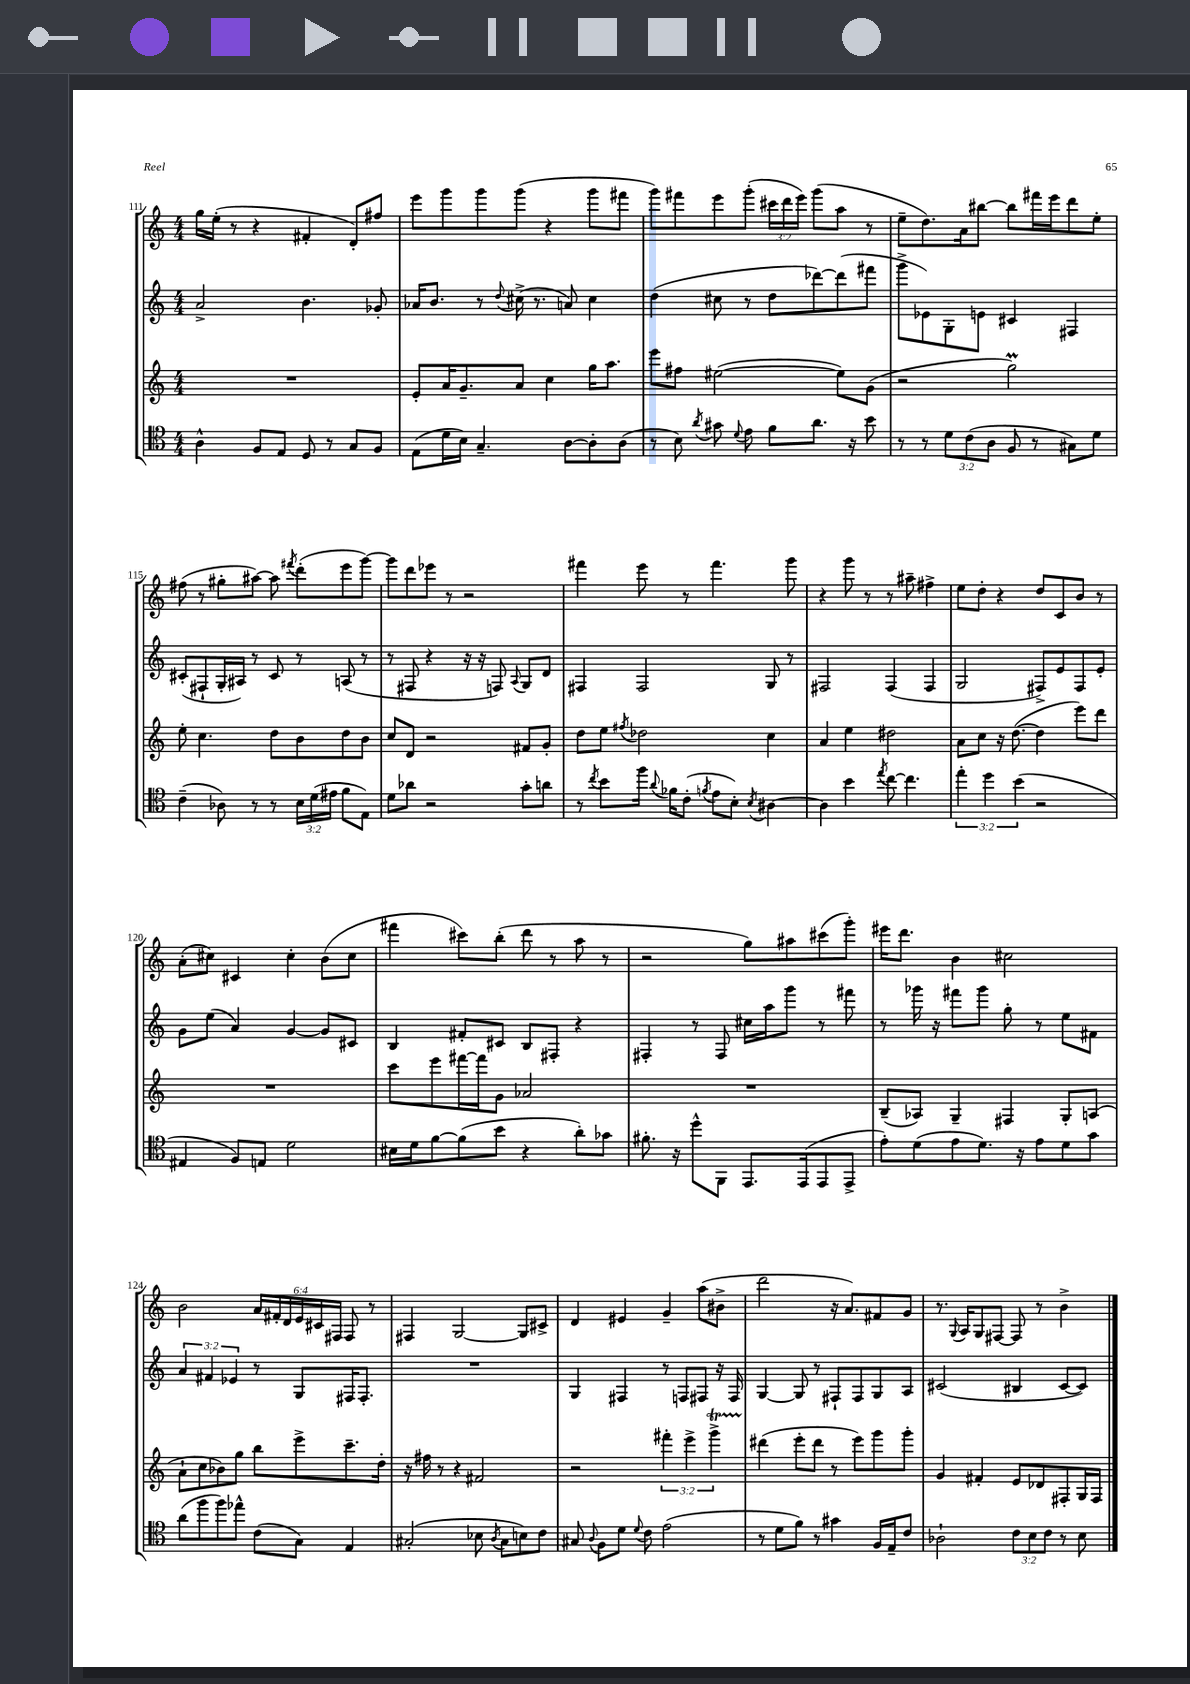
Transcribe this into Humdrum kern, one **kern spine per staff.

**kern	**kern	**kern	**kern
*staff4	*staff3	*staff2	*staff1
*clefC4	*clefG2	*clefG2	*clefG2
*k[]	*k[]	*k[]	*k[]
*M4/4	*M4/4	*M4/4	*M4/4
4A^^	1r	2a^	16gg
.	.	.	(16ee'
.	.	.	8r
8F	.	.	4r
8E	.	.	.
8D	.	4.b	4f#'
8r	.	.	.
8G	.	.	8d')
8F	.	8g-'	8ff#
=	=	=	=
(8E	8e'	16a-	8eee
.	.	8.b	.
16d	16a	.	8ggg
16B)	8.g~	.	.
4.G~	.	8r	8ggg
.	.	8qqdd	.
.	8a	(16cc#^	(8ggg
.	.	8.r	.
.	4cc	.	4r
[8A	.	8a)	.
8A']	16gg	4cc#	8ggg
.	8.aa	.	.
(8A	.	.	8fff#
=	=	=	=
8r	8eee	(4dd	8ggg)
8B)	8ff#	.	8fff#
8qa	.	.	.
8g#	([2ee#	8cc#	8eee
8qqd	.	.	.
8e	.	8r	(8ggg'
8f	.	8dd	24ccc#
.	.	.	24ddd
.	.	.	24eee)
8.a	.	[8ddd-)	(8ggg
.	8ee#])	(8ddd-]	8aa
16r	.	.	.
8b	(8g	8fff#	8r
=	=	=	=
8r	2r	8ggg^	8ee~
8r	.	8e-)	8.dd)
12d	.	8G'	.
.	.	.	16a
(12c	.	.	.
.	.	8e	[8bb#
12A	.	.	.
8F	2gg)	4c#	8bb#]
8r	.	.	16fff#
.	.	.	16eee
8G#)	.	4F#	8ddd
8d	.	.	8ee'
=	=	=	=
(4c~	8ee'	(8c#'	(8ff#
.	4.cc	8F#`	8r
8A-)	.	16G'	8gg#'
.	.	16A#)	.
8r	.	8r	[8aa#)
8r	8dd	8c#	8aa#]
.	.	.	8qfff#
24B	8b	8r	(8ddd'
(24d	.	.	.
24e#	.	.	.
8f	8dd	(8A	8eee
8E)	8b	8r	[8ggg)
=	=	=	=
8d	8cc	8r	8ggg]
8a-	8d	8F#	8ddd
2r	2r	4r	8eee-
.	.	.	8r
.	.	16r	2r
.	.	16r	.
.	.	8F)	.
.	.	8qqA	.
8g'	8f#	8G	.
8a	8g'	8d	.
=	=	=	=
8r	8dd	4F#	4fff#
8qcc	.	.	.
8b	8ee	.	.
.	8qff#	.	.
16ff	2dd-	2F#	8eee
8qqa	.	.	.
16f-	.	.	.
(8c'	.	.	8r
8qf	.	.	.
8e	.	.	4.fff#
8B')	.	.	.
8qB	.	.	.
[4A#	4cc	8G	.
.	.	8r	8ggg
=	=	=	=
4A#]	4a	2F#	4r
4b	4ee	.	8ggg
.	.	.	8r
8qee	.	.	.
[8cc	2dd#	(4F#	8r
4.cc]	.	.	8aa#~
.	.	4F#	4ff#^
=	=	=	=
6ee'	8a	2G	8ee
.	8cc	.	8dd'
6dd	.	.	.
.	16r	.	4r
.	([8.dd	.	.
(6b	.	.	.
2r	4dd]	8F#^)	8dd
.	.	8e	8c
.	8eee)	8F#	8b
.	8ddd	8e'	8r
=	=	=	=
4E#	1r	8g	(8a'
.	.	(8ee	8cc#)
8F)	.	4a)	4c#
8E	.	.	.
2d	.	[4g	4cc#'
.	.	8g]	(8b
.	.	8c#	8cc#
=	=	=	=
16B#	8ccc	4B	4fff#
16d	.	.	.
[8f	8eee	.	.
(8f]	[16fff#	8f#'	8ccc#)
.	16fff#]	.	.
8b	8g	8c#	(8bb'
4r	2a-	8B	8ddd
.	.	8F#'	8r
8a')	.	4r	8aa
8g-	.	.	8r
=	=	=	=
8.f#'	1r	4F#'	2r
16r	.	.	.
8dd^^	.	8r	.
8FF	.	8F#	.
8.EE	.	16cc#	8gg)
.	.	16aa	.
.	.	8ggg	8aa#
(16EE	.	.	.
8EE	.	8r	(8ccc#
8EE^	.	8fff#	8ggg')
=	=	=	=
8e')	(8B~	8r	16eee#
.	.	.	8.ddd
(8d	8A-)	16ggg-	.
.	.	16r	.
8e	4G~	8fff#	4b
8.d)	.	8ggg-	.
.	4F#	8gg'	2cc#
16r	.	.	.
8e	.	8r	.
8d	8G'	8ee	.
8g	(8A	8f#	.
=	=	=	=
(8a	8a`	6a	2b
8ff	8cc	.	.
.	.	6f#	.
8ff)	8b-)	.	.
.	.	6e-	.
8ee-^^	8gg	.	.
(8c	8bb	8r	24a
.	.	.	24f#'
.	.	.	24d
8G)	8eee^	8G	24e
.	.	.	24c#
.	.	.	24F#
4E	8.ccc~	16F#	8F#
.	.	8.F#'	.
.	.	.	8r
.	16dd'	.	.
=	=	=	=
(2G#'	16r	1r	4F#
.	16ff#	.	.
.	8r	.	.
.	4r	.	[2G
8B-	2f#	.	.
8qA	.	.	.
8G#	.	.	.
8B)	.	.	8G]
8c	.	.	8c#^
=	=	=	=
8G#	2r	4G	4d
8qqA	.	.	.
8F	.	.	.
8d	.	4F#	4e#
8qqd	.	.	.
8c	.	.	.
(2e	6fff#'	8r	4g~
.	.	8F	.
.	6eee^	.	.
.	.	8F#	(8aa
.	6ggg^	.	.
.	.	16r	8b#^
.	.	16F#	.
=	=	=	=
8r	(4ddd#	[4G	2ddd
8d	.	.	.
8f)	8eee'	8G]	.
8r	8ddd#	8r	.
4g#	8r	8F#`	16r
.	.	.	8.a)
.	8eee)	8F#	.
16F	8ggg	8G	8f#
16E~	.	.	.
8c	8ggg'	8A	8g
=	=	=	=
2A-`	4g	(2c#	8.r
.	.	.	8qqG
.	.	.	16A
.	4f#'	.	8G
.	.	.	[8F#
12c	8e	4B#	8F#]
12B	.	.	.
.	8d-	.	8r
12c	.	.	.
8r	8F#'	[8c#	4b^
8B	16G	8c#])	.
.	16F#	.	.
==	==	==	==
*-	*-	*-	*-
